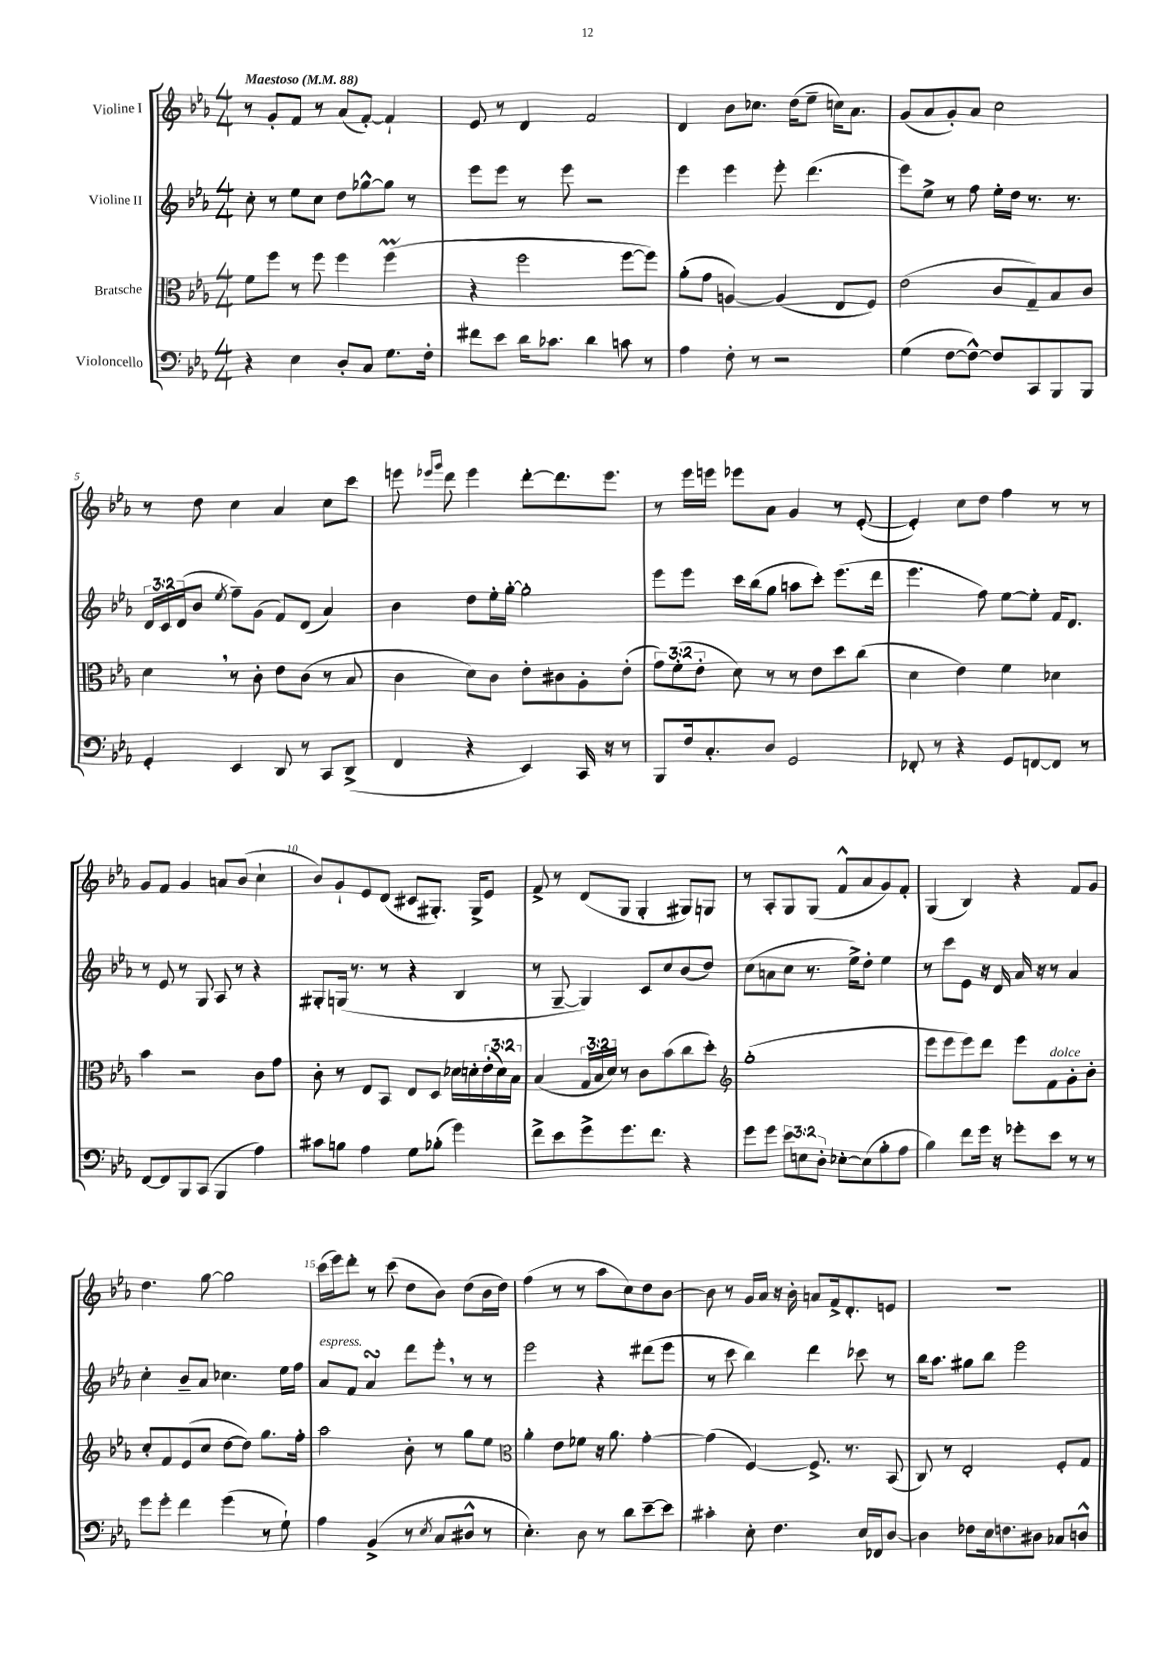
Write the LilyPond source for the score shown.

<<
\new StaffGroup <<
\new Staff = "s0" \with { instrumentName = "Violine I" } {
    \clef treble \key ees \major \numericTimeSignature \time 4/4 \tempo "Maestoso" 4 = 88
    r8 g'8-. f'8 r8 aes'8( f'8~-.) f'4-! |
    ees'8 r8 d'4 f'2 |
    d'4 bes'8 ces''8. d''16( ees''8-- c''16) aes'8. |
    g'8( aes'8 g'8-.) aes'8 c''2 |
    r8 d''8 c''4 aes'4 c''8 c'''8 |
    e'''8 \grace { ees'''16 g'''16 } d'''8 ees'''4 d'''8~-. d'''8. ees'''8. |
    r8 ees'''16 e'''16 ees'''8 aes'8 g'4 r8 ees'8~-.( |
    ees'4-.) c''8 d''8 f''4 r8 r8 |
    g'8 f'8 g'4 a'8 bes'8( c''4-! |
    bes'8) g'8-! ees'8 d'8( cis'8 gis8.-.) gis16-> ees'8 |
    f'8-> r8 d'8( g8 g4-. gis8) g8 |
    r8 aes8-. g8 g8( f'8-^ aes'8 g'8) f'8-. |
    g4( bes4) r4 f'8 g'8 |
    d''4. g''8~ g''2 |
    c'''16( ees'''16) d'''8-. r8 c'''8( d''8 bes'8) d''8( bes'16 d''16) |
    f''4( r8 r8 aes''8 c''8) d''8 bes'8~ |
    bes'8 r8 g'16 aes'16 r16 bes'16-. a'8 f'16-> d'8.-. e'8 |
    R1 \bar "|." |
}
\new Staff = "s1" \with { instrumentName = "Violine II" } {
    \clef treble \key ees \major \numericTimeSignature \time 4/4 \override Staff.TupletNumber.text = #tuplet-number::calc-fraction-text
    c''8-. r8 ees''8 c''8 d''8 ges''8~-^ ges''8 r8 |
    ees'''8 ees'''8 r8 ees'''8 r2 |
    ees'''4 ees'''4 ees'''8-. d'''4.( |
    ees'''8) ees''8-> r8 f''8 ees''16-. d''16 r8. r8. |
    \tuplet 3/2 { d'16 c'16 d'16( } bes'8 \acciaccatura { ees''8 } f''8--) g'8( f'8) d'8( aes'4) |
    bes'4 d''8 ees''16-. g''16~-. g''2-. |
    ees'''8 ees'''8 c'''16 bes''16( g''8 a''8 c'''8-.) ees'''8.( d'''16 |
    ees'''4. f''8) ees''8~ ees''8-. f'16 d'8. |
    r8 ees'8 r8 g8 aes8 r8 r4 |
    gis8-. g16( r8. r8 r4 bes4 |
    r8 g8~-- g4) c'8 c''8 bes'8( d''8) |
    c''8( a'8 c''8 r8. ees''16->) d''8-. ees''4 |
    r8 c'''8 ees'8 r16 d'16 aes'16 r16 r8 aes'4 |
    c''4-. bes'8-- aes'8 ces''4. ees''16 f''16 |
    aes'8^\markup { \italic "espress." } f'8 aes'4\turn d'''8 ees'''8-. \breathe r8 r8 |
    ees'''2 r4 dis'''8( ees'''8 |
    r8 c'''8 bes''4) d'''4 ces'''8 r8 |
    bes''16 aes''8. gis''8 bes''8 ees'''2 \bar "|." |
}
\new Staff = "s2" \with { instrumentName = "Bratsche" } {
    \clef alto \key ees \major \numericTimeSignature \time 4/4 \override Staff.TupletNumber.text = #tuplet-number::calc-fraction-text
    f'8 f''8 r8 f''8 f''4 f''4\prall( |
    r4 f''2 f''8~ f''8) |
    aes'8-.( g'8 a4~) a4( ees8 f8) |
    ees'2( c'8 g8--) bes8 c'8 |
    d'4 \breathe r8 c'8-. ees'8 c'8( r8 bes8 |
    c'4 d'8) c'8 ees'8-. cis'8 aes8-. ees'8-.( |
    \tuplet 3/2 { g'8) f'8-.( ees'8-. } d'8) r8 r8 ees'8 d''8 c''8( |
    d'4 ees'4) f'4 des'4 |
    bes'4 r2 c'8 g'8 |
    c'8-. r8 ees8 bes,8 ees8 d8 des'16 d'16-. \tuplet 3/2 { ees'16-.( d'16) bes16 } |
    bes4( \tuplet 3/2 { g16 bes16 d'16) } r8 c'8 bes'8( c''8 d''8-.) |
    \clef treble g''1-.( |
    ees'''8 ees'''8 ees'''8) d'''8 ees'''8 f'8^\markup { \italic "dolce" } g'8-. bes'8-. |
    c''8-. f'8 ees'8( c''8 d''8~ d''8) g''8. f''16-. |
    aes''2 bes'8-. r8 g''8 ees''8 |
    \clef alto aes'4-. ees'8 fes'8 r16 aes'8. g'4~-. |
    g'4( f4~) f8.-> r8. bes,8( |
    c8) r8 ees2-. f8-. g8 \bar "|." |
}
\new Staff = "s3" \with { instrumentName = "Violoncello" } {
    \clef bass \key ees \major \numericTimeSignature \time 4/4 \override Staff.TupletNumber.text = #tuplet-number::calc-fraction-text
    r4 ees4 d8-. c8 g8. f16-. |
    fis'8 ees'8 d'16 ces'8. d'4 c'8 r8 |
    aes4 f8-. r8 r2 |
    g4( f8~ f8~-^) f8 c,8 bes,,8 bes,,8 |
    g,4-. ees,4 d,8 r8 c,8 d,8->( |
    f,4 r4 ees,4) c,16 r16 r8 |
    bes,,8 f16 c8.-. d8 g,2 |
    fes,8-. r8 r4 g,8 f,8~ f,8 r8 |
    f,8~ f,8 bes,,8 c,8( bes,,4 aes4) |
    cis'8 b8 aes4 g8 bes8-.( g'4) |
    f'8-> ees'8 g'8-> g'8. f'8. r4 |
    g'8 g'8 \tuplet 3/2 { ees'8 e8 d8-. } ees8~-. ees8( bes8-. aes8 |
    bes4) f'8 g'16 r16 ges'8-. ees'8 r8 r8 |
    g'8 g'8-. f'4 g'4( r8 g8-!) |
    aes4 bes,4->( r8 \acciaccatura { ees8 } c8 dis8-^ r8 |
    ees4.-.) d8 r8 d'8 ees'8~-- ees'8 |
    cis'4-. ees8-. f4. ees16 fes,16 d8~ |
    d4 fes8 ees16 f8. dis8 ces8 d8-^ \bar "|." |
}
>>
>>
\layout { \context { \Score \override BarNumber.break-visibility = ##(#f #t #t) barNumberVisibility = #(every-nth-bar-number-visible 5) } }
